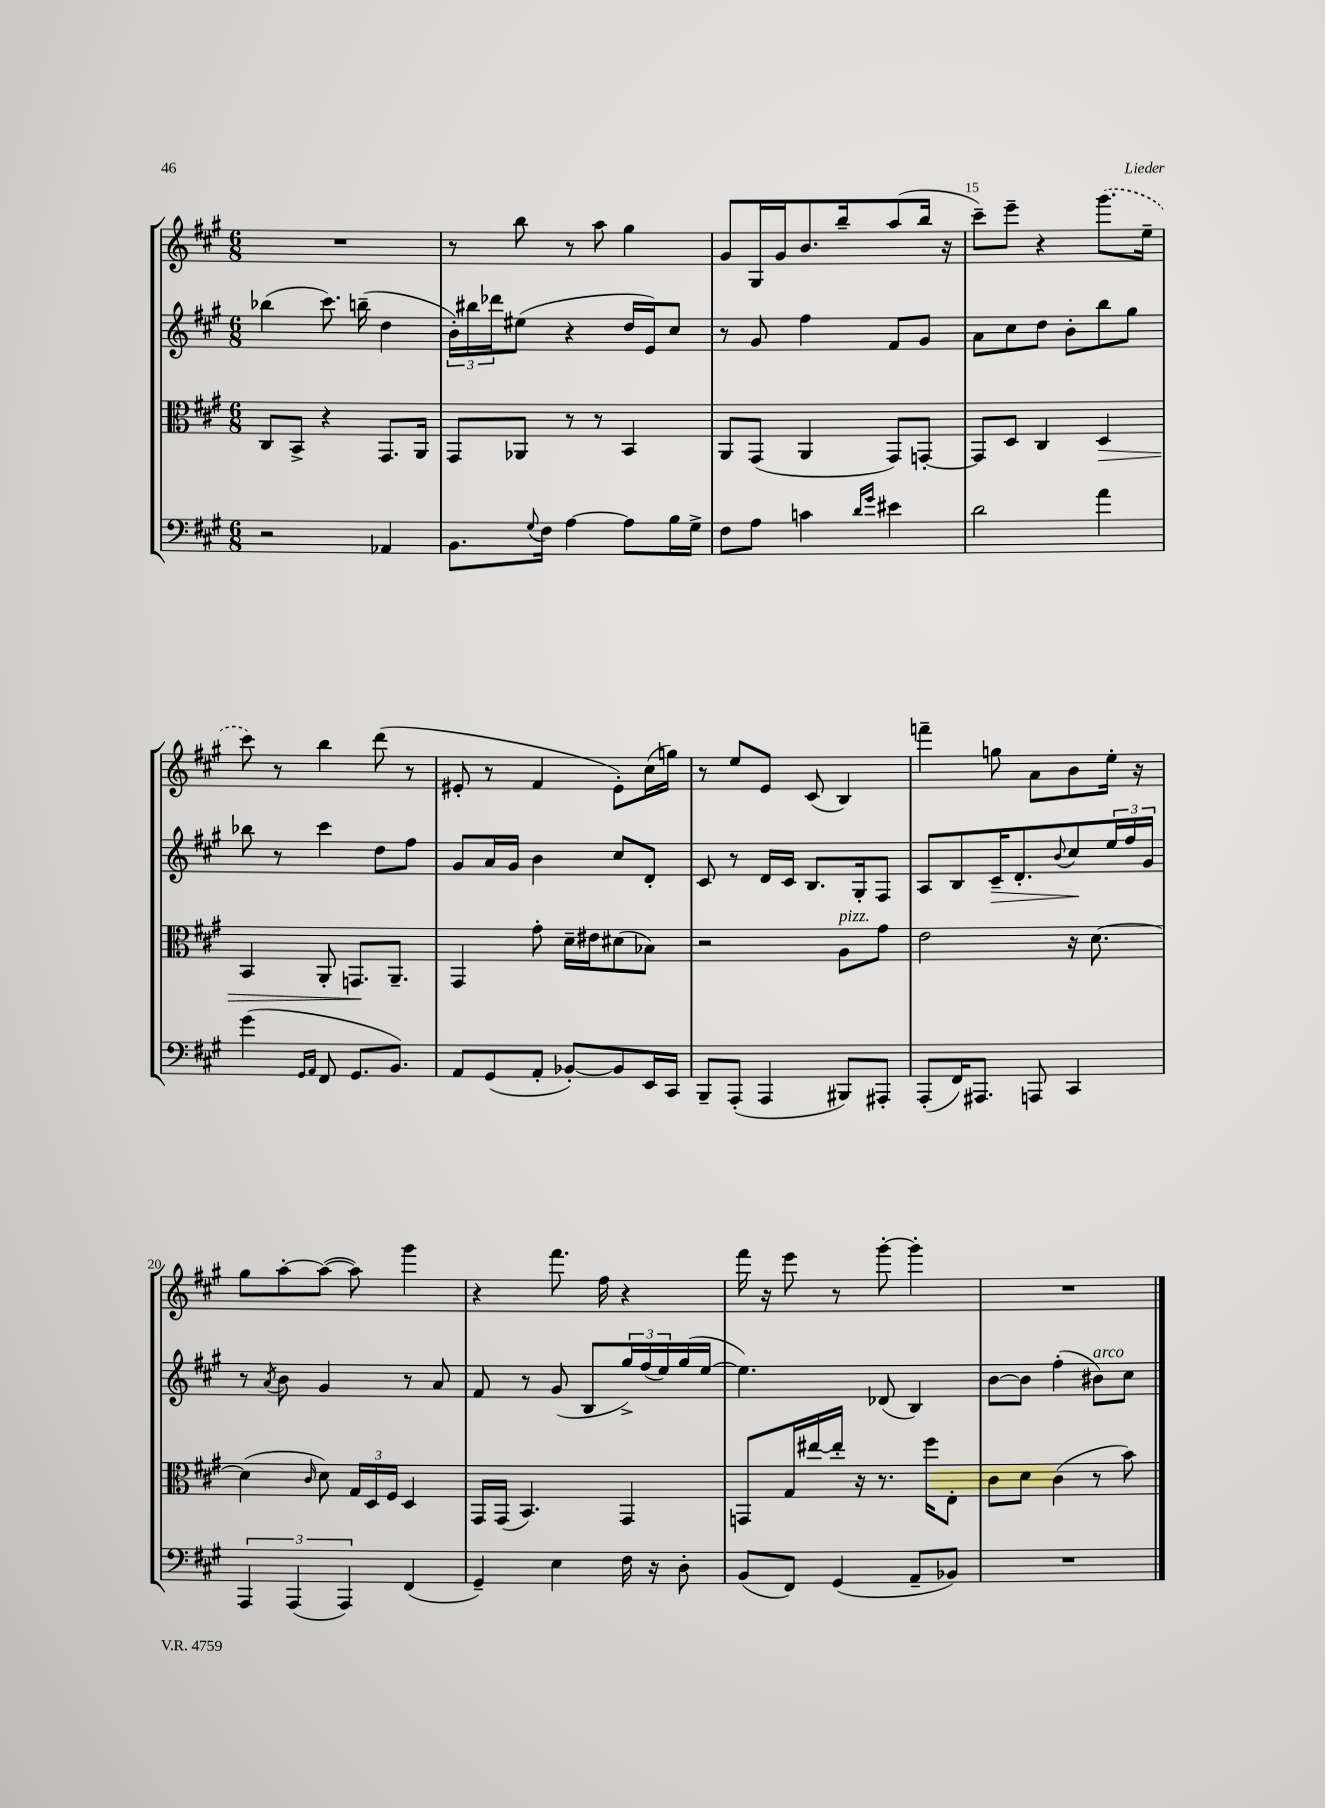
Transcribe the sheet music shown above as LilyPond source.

<<
\new StaffGroup <<
\new Staff = "s0" {
    \clef treble \key a \major \numericTimeSignature \time 6/8
    R2. |
    r8 b''8 r8 a''8 gis''4 |
    gis'8 gis16 gis'16 b'8. b''16-- a''8( b''16 r16 |
    cis'''8--) e'''8-- r4 \once \slurDashed gis'''8.( e''16-- |
    cis'''8) r8 b''4 d'''8( r8 |
    eis'8-. r8 fis'4 eis'8-.) cis''16( g''16) |
    r8 e''8 e'8 cis'8( b4) |
    f'''4-- g''8 a'8 b'8 e''16-. r16 |
    gis''8 a''8~-. a''8~( a''8) gis'''4 |
    r4 fis'''8. fis''16 r4 |
    fis'''16 r16 e'''8 r8 gis'''8~-. gis'''4-. |
    R2. \bar "|." |
}
\new Staff = "s1" {
    \clef treble \key a \major \numericTimeSignature \time 6/8
    bes''4( cis'''8.) b''16--( d''4 |
    \tuplet 3/2 { b'16-.) bis''16 des'''16 } eis''8( r4 d''16 e'16) cis''8 |
    r8 gis'8 fis''4 fis'8 gis'8 |
    a'8 cis''8 d''8 b'8-. b''8 gis''8 |
    bes''8 r8 cis'''4 d''8 fis''8 |
    gis'8 a'16 gis'16 b'4 cis''8 d'8-. |
    cis'8 r8 d'16 cis'16 b8. gis16-. fis8 |
    a8 b8 cis'16--\> d'8.-. \appoggiatura { b'8 } cis''8\! \tuplet 3/2 { e''16 fis''16 gis'16 } |
    r8 \acciaccatura { a'8 } b'8 gis'4 r8 a'8 |
    fis'8 r8 gis'8( b8 \tuplet 3/2 { gis''16->) fis''16( e''16) } gis''16( e''16~ |
    e''4.) des'8( b4) |
    b'8~ b'8 fis''4-.( bis'8^\markup { \italic "arco" }) cis''8 \bar "|." |
}
\new Staff = "s2" {
    \clef alto \key a \major \numericTimeSignature \time 6/8
    cis8 b,8-> r4 gis,8. a,16 |
    gis,8 aes,8 r8 r8 b,4 |
    a,8 gis,8( a,4 gis,8) g,8~-. |
    g,8 d8 cis4 d4\> |
    b,4 a,8-. g,8.\! a,8.-- |
    gis,4 gis'8-. d'16-- eis'16 dis'8( bes8) |
    r2 a8^\markup { \italic "pizz." } gis'8 |
    e'2 r16 d'8.~ |
    d'4( \grace { cis'16 } d'8) \tuplet 3/2 { gis16 d16 fis16 } d4 |
    gis,16 gis,16( b,4.) gis,4 |
    g,8 gis16 eis''16~ eis''16-. r16 r8. fis''16 e8-. |
    cis'8 d'8 cis'4( r8 b'8) \bar "|." |
}
\new Staff = "s3" {
    \clef bass \key a \major \numericTimeSignature \time 6/8
    r2 aes,4 |
    b,8. \appoggiatura { gis8 } fis16 a4~ a8 b16 gis16-> |
    fis8 a8 c'4 \grace { d'16 gis'16 } eis'4 |
    d'2 a'4 |
    gis'4( \grace { gis,16 a,16 } fis,8 gis,8. b,8.) |
    a,8 gis,8( a,8-. bes,8~-.) bes,8 e,16 cis,16 |
    b,,8-- a,,8-.( a,,4 bis,,8) ais,,8-. |
    a,,8-.( fis,16) ais,,8. a,,8 cis,4 |
    \tuplet 3/2 { a,,4 a,,4( a,,4) } fis,4( |
    gis,4--) e4 fis16 r16 d8-. |
    b,8( fis,8) gis,4( a,8-- bes,8) |
    R2. \bar "|." |
}
>>
>>
\layout { \context { \Score currentBarNumber = #12 \override BarNumber.break-visibility = ##(#f #t #t) barNumberVisibility = #(every-nth-bar-number-visible 5) } }
